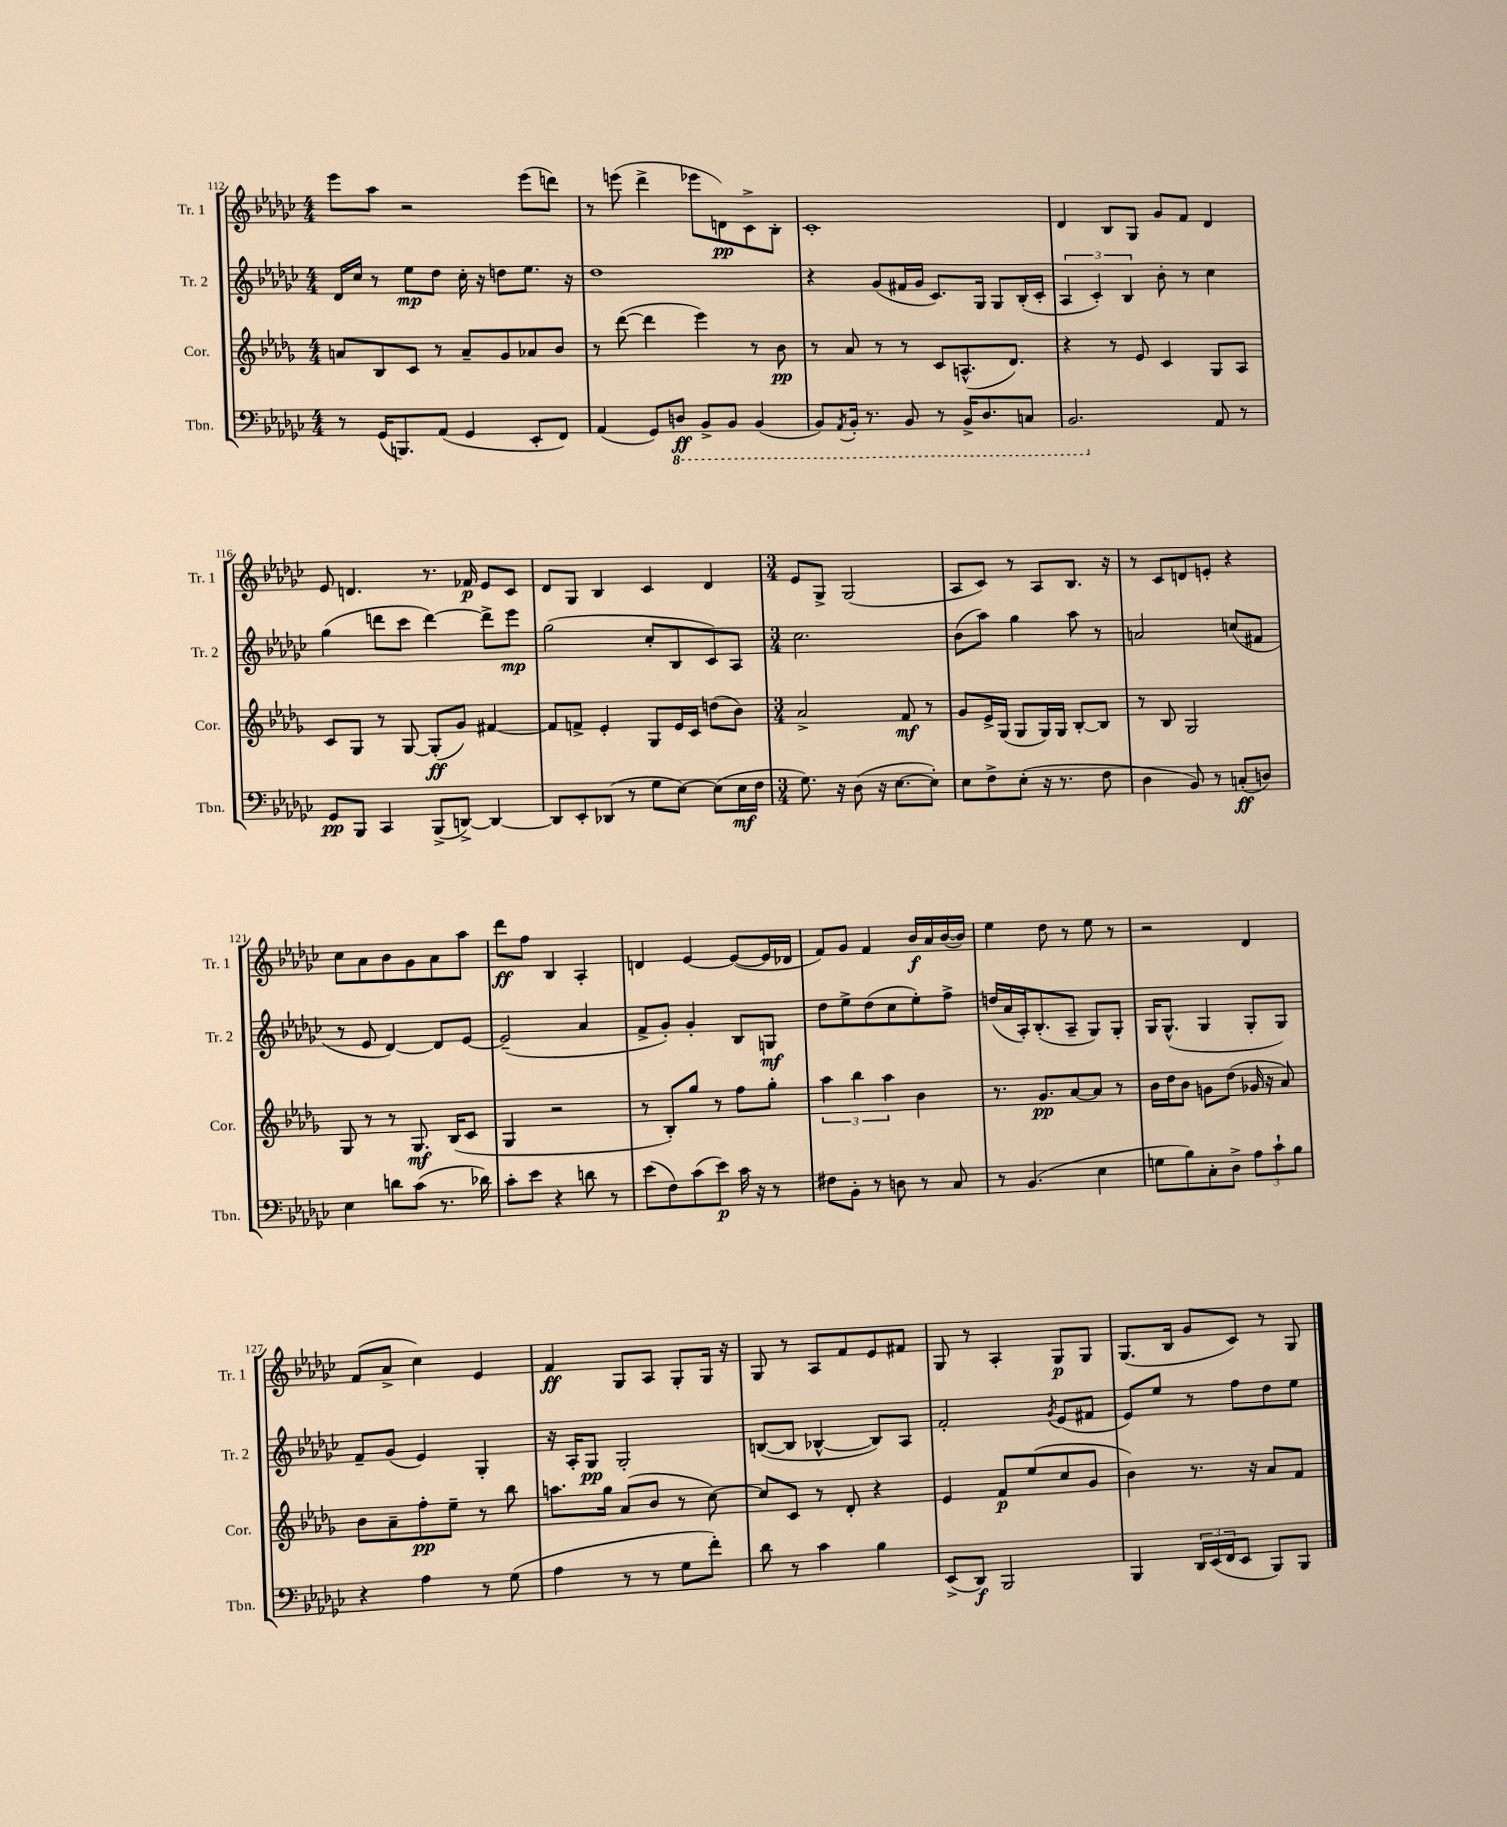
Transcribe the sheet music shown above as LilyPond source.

<<
\new StaffGroup <<
\new Staff = "s0" \with { instrumentName = "Tr. 1" shortInstrumentName = "Tr. 1" } {
    \clef treble \key ges \major \numericTimeSignature \time 4/4
    ees'''8 aes''8 r2 ees'''8( d'''8) |
    r8 e'''8( des'''4-> ees'''8 d'8\pp) ces'8-> bes8-. |
    ces'1-. |
    des'4 bes8 ges8 ges'8 f'8 des'4 |
    ees'8 d'4. r8. fes'16\p ees'8 ces'8 |
    des'8 ges8 bes4 ces'4 des'4 |
    \numericTimeSignature \time 3/4 ees'8 ges8-> ges2( |
    aes8 ces'8) r8 aes8 bes8. r16 |
    r8 ces'8 d'8 e'8-. r4 |
    ces''8 aes'8 bes'8 ges'8 aes'8 aes''8 |
    des'''8\ff f''8 bes4 aes4-. |
    d'4 ees'4~ ees'8~( ees'16 des'16 |
    f'8) ges'8 f'4 bes'16\f aes'16 bes'16~( bes'16) |
    ees''4 des''8 r8 ees''8 r8 |
    r2 des'4 |
    f'8( aes'8-> ces''4) ees'4 |
    f'4\ff ges8 aes8 ges8-. ges16 r16 |
    ges8 r8 aes8 f'8 ees'8 fis'8 |
    ges8 r8 aes4-. ges8\p ges8 |
    ges8.( bes16 ges'8 ces'8) r8 ges8 \bar "|." |
}
\new Staff = "s1" \with { instrumentName = "Tr. 2" shortInstrumentName = "Tr. 2" } {
    \clef treble \key ges \major \numericTimeSignature \time 4/4
    des'16 ces''16 r8 ees''8\mp des''8 ces''16-. r16 d''8 ees''8. r16 |
    des''1 |
    r4 ges'8( fis'16 ges'16 ces'8.) ges16 ges8 bes16-.( ces'16-. |
    \tuplet 3/2 { aes4 ces'4-.) bes4 } bes'8-. r8 ces''4 |
    ges''4( d'''8 ces'''8 d'''4~) d'''8-> ees'''8\mp |
    ges''2( ces''8-. bes8 ces'8) aes8 |
    \numericTimeSignature \time 3/4 ces''2. |
    bes'8( aes''8) ges''4 aes''8 r8 |
    a'2 c''8( fis'8 |
    r8 ees'8 des'4~) des'8 ees'8~ |
    ees'2--( aes'4 |
    f'8-> ges'8-.) ges'4-. bes8 g8\mf |
    des''8 ees''8-> des''8( ces''8 ees''8-.) f''8-> |
    d''16( aes'16 aes16-.) bes8.-.( aes8-- ges8) ges8-. |
    ges16 ges8.-^( ges4 ges8-. ges8) |
    f'8-- ges'8( ees'4) ges4-. |
    r16 aes16-. ges8\pp ges2-. |
    b8~( b8 bes4~-^ bes8) aes8 |
    f'2-. \acciaccatura { ges'8 } ees'8( fis'8 |
    ees'8) ees''8 r8 f''8 des''8 ees''8 \bar "|." |
}
\new Staff = "s2" \with { instrumentName = "Cor." shortInstrumentName = "Cor." } {
    \clef treble \key des \major \numericTimeSignature \time 4/4
    a'8 bes8 c'8 r8 a'8-- ges'8 aes'8 bes'8 |
    r8 des'''8~( des'''4 ees'''4) r8 bes'8\pp |
    r8 aes'8 r8 r8 c'8 a8.-^( des'8.) |
    r4 r8 ees'8 c'4 ges8 aes8 |
    c'8 ges8 r8 ges8~ ges8-.\ff( ges'8) fis'4~ |
    fis'8 f'8-> ees'4-. ges8 ees'16 c'16 d''8( bes'8) |
    \numericTimeSignature \time 3/4 aes'2-> f'8\mf r8 |
    ges'8 ees'16-> ges16( ges8 ges16) ges16 bes8~-. bes8 |
    r8 bes8 ges2 |
    ges8 r8 r8 ges8.\mf bes16( c'8 |
    ges4 r2 |
    r8 bes8-.) ges''8 r8 f''8 ges''8-. |
    \tuplet 3/2 { aes''4 bes''4 aes''4 } bes'4 |
    r8. ges'8.\pp aes'8~ aes'8 r8 |
    bes'16 des''16 bes'8 g'8 des''8( ges'16 r16 aes'8) |
    bes'8 aes'8-- f''8-.\pp ees''8-- r8 bes''8 |
    a''8. ges''16 aes'8( bes'8 r8 c''8~) |
    c''8 c'8 r8 des'8-. r4 |
    ees'4 f'8\p ees''8( c''8 ges'8 |
    bes'4) r8. r16 aes'8 f'8 \bar "|." |
}
\new Staff = "s3" \with { instrumentName = "Tbn." shortInstrumentName = "Tbn." } {
    \clef bass \key ges \major \numericTimeSignature \time 4/4
    r8 ges,16( b,,8.) aes,8( ges,4 ees,8-. f,8) |
    aes,4( ges,8) \ottava #-1 d,8\ff bes,,8-> bes,,8 bes,,4( |
    bes,,8) \acciaccatura { aes,,8 } bes,,16-. r8. bes,,8 r8 bes,,16-> des,8. c,8 |
    bes,,2. \ottava #0 aes,8 r8 |
    ges,8\pp bes,,8 ces,4 bes,,8->( d,8~->) d,4~ |
    d,8 ees,8-. des,8( r8 ges8 ees8~) ees8( ees16\mf f16 |
    \numericTimeSignature \time 3/4 ges8.) r16 des8( r16 ees8.~ ees8-.) |
    ees8 f8-> ees8-.( r16 r8. f8 |
    des4 bes,8) r8 c8-.\ff( d8) |
    ees4 d'8 ces'8( r8. des'16) |
    ces'8-. ees'8 r4 d'8 r8 |
    ees'8( f8) ces'8( ees'8\p) ces'16 r16 r8 |
    fis8 bes,8-. r8 d8 r8 ces8 |
    r8 bes,4.( ees4 |
    g8 bes8) ces8-. des8-> \tuplet 3/2 { aes8 ces'8-! bes8 } |
    r4 aes4 r8 ges8( |
    aes4 r8 r8 ges8 f'8-.) |
    des'8 r8 ces'4 bes4 |
    ees,8->( des,8\f) bes,,2 |
    bes,,4 \tuplet 3/2 { des,16 ees,16( f,16 } ees,8 bes,,8) bes,,8 \bar "|." |
}
>>
>>
\layout { \context { \Score currentBarNumber = #112 } }
